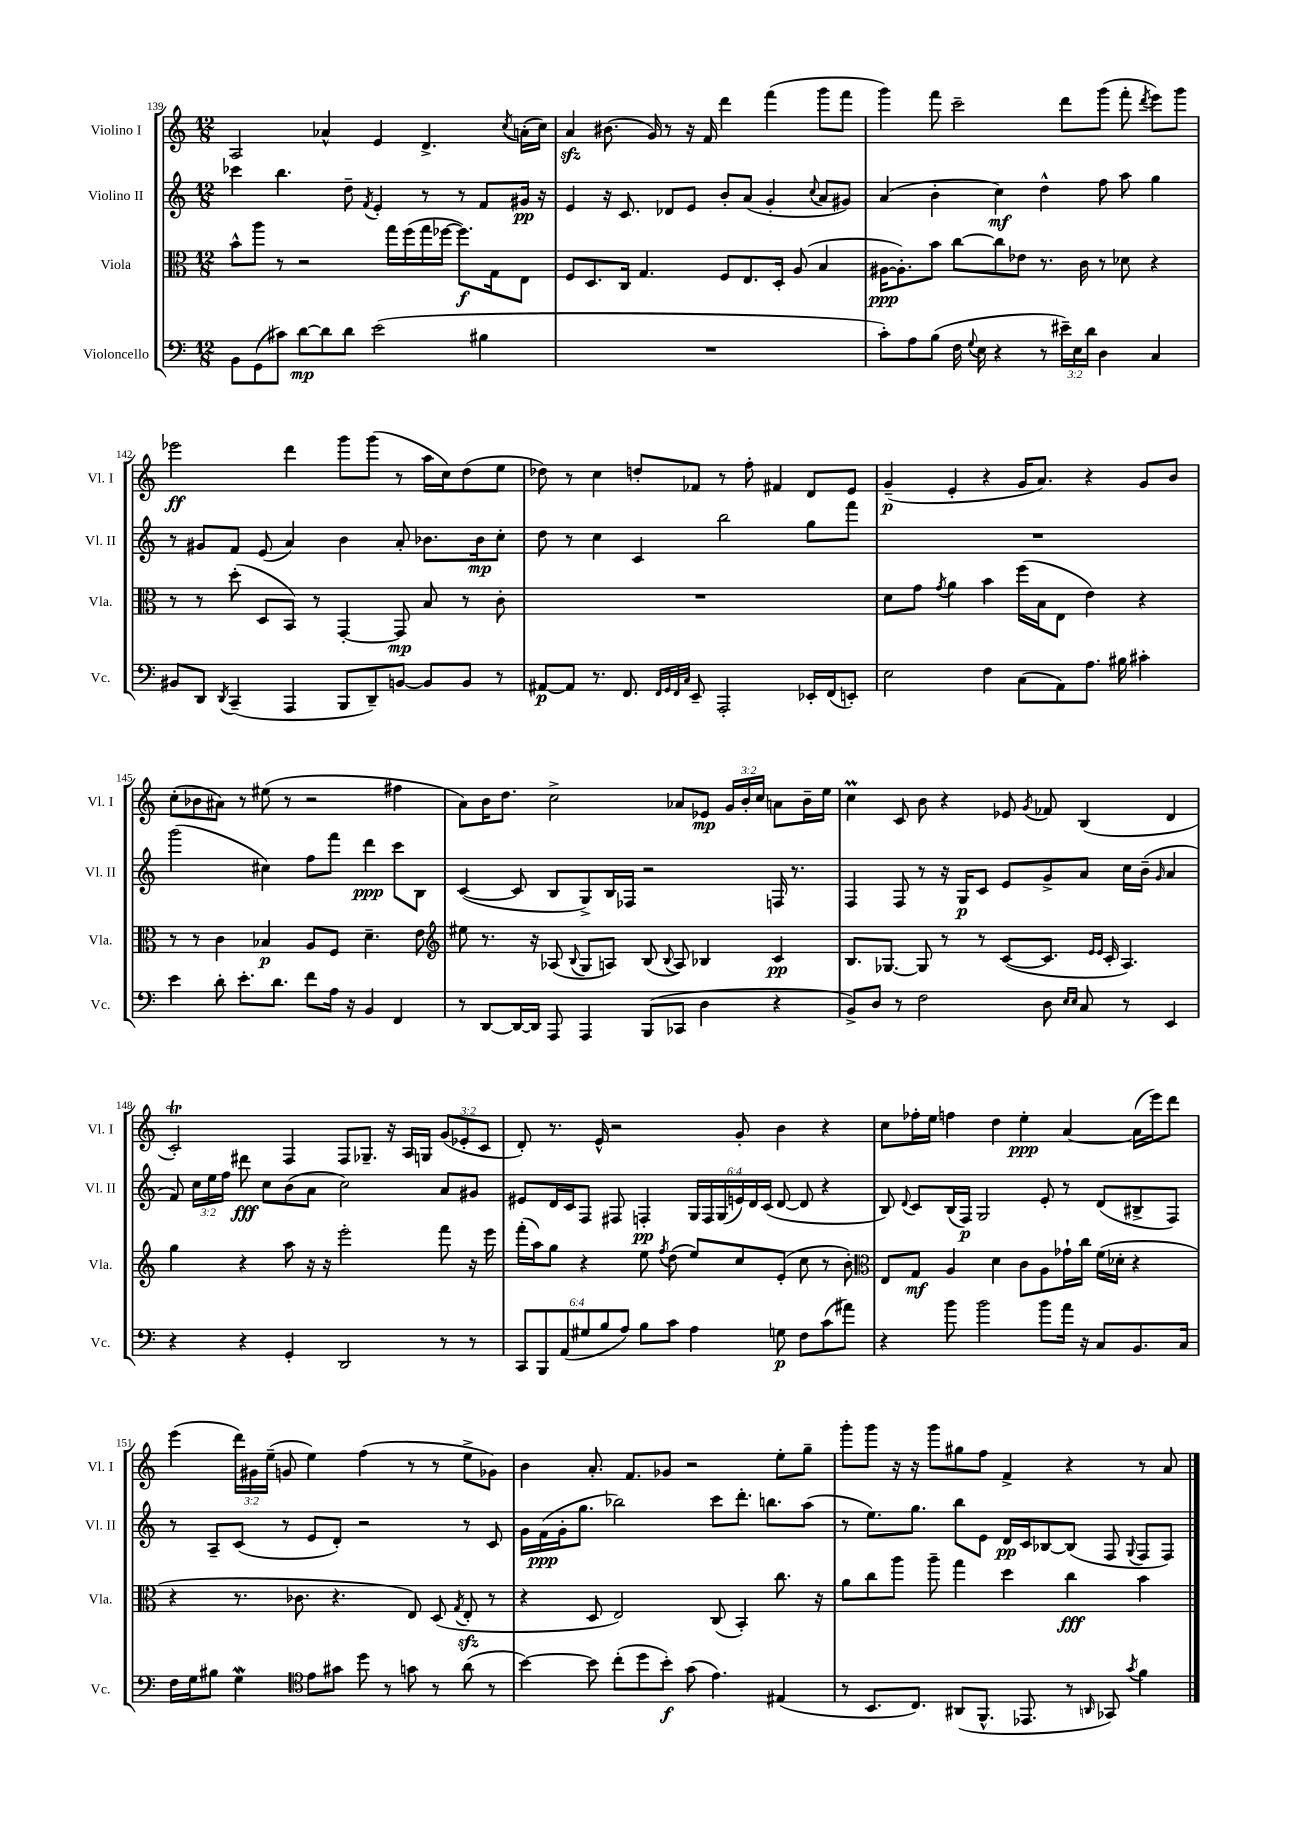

**kern	**dynam	**kern	**dynam	**kern	**dynam	**kern	**dynam
*part4	*part4	*part3	*part3	*part2	*part2	*part1	*part1
*staff4	*staff4	*staff3	*staff3	*staff2	*staff2	*staff1	*staff1
*I"Violoncello	*	*I"Viola	*	*I"Violino II	*	*I"Violino I	*
*I'Vc.	*	*I'Vla.	*	*I'Vl. II	*	*I'Vl. I	*
*clefF4	*	*clefC3	*	*clefG2	*	*clefG2	*
*k[]	*	*k[]	*	*k[]	*	*k[]	*
*M12/8	*	*M12/8	*	*M12/8	*	*M12/8	*
=139	=139	=139	=139	=139	=139	=139	=139
8BB\L	.	8b^^\L	.	4ccc-X\	.	2A/	.
(8GG\	.	8aa\J	.	.	.	.	.
8c#X\J)	.	8r	.	4.bb\	.	.	.
[8d\L	mp	2r	.	.	.	.	.
8d\]	.	.	.	.	.	4a-X^^/	.
8d\J	.	.	.	8dd~\	.	.	.
.	.	.	.	8qf/	.	.	.
(2e\	.	.	.	4e'/	.	4e/	.
.	.	16gg\LL	.	.	.	.	.
.	.	(16ff\	.	.	.	.	.
.	.	16gg\	.	8r	.	4.d^/	.
.	.	[16ff-X\JJ	.	.	.	.	.
.	.	8.ff-\L])	f	8r	.	.	.
4B#X\	.	.	.	8f/L	.	.	.
.	.	16G\k	.	.	.	.	.
.	.	.	.	.	.	8qcc/	.
.	.	8E\J	.	16g#X/Jk	pp	(16an'\LL	.
.	.	.	.	16r	.	16cc\JJ)	.
=140	=140	=140	=140	=140	=140	=140	=140
1.r	.	8F/L	.	4e/	.	4azz/	.
.	.	8.D/	.	.	.	.	.
.	.	.	.	16r	.	(8.b#X\	.
.	.	16C/Jk	.	8.c/	.	.	.
.	.	4.G/	.	.	.	.	.
.	.	.	.	.	.	16g/)	.
.	.	.	.	8d-X/L	.	8r	.
.	.	.	.	8e/J	.	16r	.
.	.	.	.	.	.	16f/	.
.	.	8F/L	.	8b'/L	.	4ddd\	.
.	.	8.E/	.	(8a/J	.	.	.
.	.	.	.	4g'/	.	(4fff\	.
.	.	16D'/Jk	.	.	.	.	.
.	.	(8A/	.	.	.	.	.
.	.	.	.	8qqcc/	.	.	.
.	.	4B/	.	8a/L	.	8ggg\L	.
.	.	.	.	8g#X/J)	.	8fff\J	.
=141	=141	=141	=141	=141	=141	=141	=141
8c'\L)	.	[16A#X\KL	ppp	(4a/	.	4ggg\)	.
.	.	8.A#'\])	.	.	.	.	.
8A\	.	.	.	.	.	.	.
(8B\J	.	8b\J	.	4b'\	.	8fff\	.
16F\	.	[8cc\L	.	.	.	2ccc~\	.
8qqG/	.	.	.	.	.	.	.
16E\	.	.	.	.	.	.	.
4r	.	8cc\]	.	4cc\)	mf	.	.
.	.	8e-X\J	.	.	.	.	.
8r	.	8.r	.	4dd^^\	.	.	.
24e#X~\LL)	.	.	.	.	.	8ddd\L	.
24E\	.	.	.	.	.	.	.
.	.	16c\	.	.	.	.	.
24d\JJ	.	.	.	.	.	.	.
4D\	.	8r	.	8ff\	.	(8ggg\J	.
.	.	8d-X\	.	8aa\	.	8fff'\	.
.	.	.	.	.	.	8qddd/	.
4C/	.	4r	.	4gg\	.	8eee\L)	.
.	.	.	.	.	.	8ggg\J	.
!!LO:LB:g=z
=142	=142	=142	=142	=142	=142	=142	=142
8BB#X/L	.	8r	.	8r	.	2eee-X\	ff
8DD/J	.	8r	.	8g#X/L	.	.	.
8qDD/	.	.	.	.	.	.	.
(4CC~/	.	(8dd'\	.	8f/J	.	.	.
.	.	8D/L	.	(8e/	.	.	.
4AAA/	.	8BB/J)	.	4a/)	.	4ddd\	.
.	.	8r	.	.	.	.	.
8BBB/L	.	[4GG'/	.	4b\	.	8ggg\L	.
8DD~/)	.	.	.	.	.	(8ggg\J	.
[8BBn/J	.	8GG/]	mp	8a'/	.	8r	.
8BB/L]	.	8B/	.	8.b-X\L	.	16aa\LL	.
.	.	.	.	.	.	16cc\J)	.
8BB/J	.	8r	.	.	.	(8dd\	.
.	.	.	.	16b-\k	mp	.	.
8r	.	8c'\	.	8cc'\J	.	8ee\J	.
=143	=143	=143	=143	=143	=143	=143	=143
[8AA#X/L	p	1.r	.	8dd\	.	8dd-X\)	.
8AA#/J]	.	.	.	8r	.	8r	.
8.r	.	.	.	4cc\	.	4cc\	.
8.FF/	.	.	.	.	.	.	.
.	.	.	.	4c/	.	8ddn'/L	.
32qqFF/LLL	.	.	.	.	.	.	.
32qqGG/	.	.	.	.	.	.	.
32qqFF/	.	.	.	.	.	.	.
32qqC/JJJ	.	.	.	.	.	.	.
8EE~/	.	.	.	.	.	8f-X/J	.
2AAA'/	.	.	.	2bb\	.	8r	.
.	.	.	.	.	.	8ff'\	.
.	.	.	.	.	.	4f#X/	.
16EE-X'/LL	.	.	.	8gg\L	.	8d/L	.
(16FF/J	.	.	.	.	.	.	.
8EEn'/J)	.	.	.	8fff\J	.	8e/J	.
=144	=144	=144	=144	=144	=144	=144	=144
2E\	.	8d\L	.	1.r	.	(4g~/	p
.	.	8g\J	.	.	.	.	.
.	.	8qg/	.	.	.	.	.
.	.	4a\	.	.	.	4e'/	.
4F\	.	4b\	.	.	.	4r	.
(8C\L	.	(16ff\LL	.	.	.	16g/KL	.
.	.	16B\J	.	.	.	8.a/J)	.
8AA\)	.	8E\J	.	.	.	.	.
8.A\J	.	4e\)	.	.	.	4r	.
16B#X\	.	.	.	.	.	.	.
4c#X'\	.	4r	.	.	.	8g/L	.
.	.	.	.	.	.	8b/J	.
!!LO:LB:g=z
=145	=145	=145	=145	=145	=145	=145	=145
4e\	.	8r	.	(2ggg\	.	(8cc'\L	.
.	.	8r	.	.	.	8b-X\	.
8d'\	.	4c\	.	.	.	8a#X\J)	.
8.e'\L	.	.	.	.	.	8r	.
.	.	4B-X/	p	4cc#X\)	.	(8ee#X\	.
8.d\J	.	.	.	.	.	.	.
.	.	.	.	.	.	8r	.
8f\L	.	8A/L	.	8ff\L	.	2r	.
16A\Jk	.	8F/J	.	8fff\J	.	.	.
16r	.	.	.	.	.	.	.
4BB/	.	4.d~\	.	4ddd\	ppp	.	.
4FF/	.	.	.	8ccc\L	.	4ff#X\	.
.	.	8e\	.	8B\J	.	.	.
=146	=146	=146	=146	=146	=146	=146	=146
*	*	*clefG2	*	*	*	*	*
8r	.	8ee#X\	.	([4c/	.	8a\L)	.
[8DD/L	.	8.r	.	.	.	16b\K	.
.	.	.	.	.	.	8.dd\J	.
16DD/L_	.	.	.	8c/]	.	.	.
16DD/JJ]	.	16r	.	.	.	.	.
8AAA/	.	(8A-X/	.	8B/L	.	2cc^\	.
.	.	8qqB/	.	.	.	.	.
4AAA/	.	8G/L	.	8G^/)	.	.	.
.	.	8An/J)	.	16B/L	.	.	.
.	.	.	.	16F-X/JJ	.	.	.
(8BBB/L	.	(8B/	.	2r	.	.	.
.	.	8qqB/	.	.	.	.	.
8CC-X/J	.	8A/)	.	.	.	8a-X/L	.
4D\	.	4B-X/	.	.	.	8e-X/J	mp
.	.	.	.	.	.	24g/LL	.
.	.	.	.	.	.	24b'/	.
.	.	.	.	.	.	24cc/JJ	.
4r	.	4c/	pp	16Fn/	.	8an\L	.
.	.	.	.	8.r	.	.	.
.	.	.	.	.	.	16b~\L	.
.	.	.	.	.	.	16ee\JJ	.
=147	=147	=147	=147	=147	=147	=147	=147
8BB^/L)	.	8.B/L	.	4F/	.	4ccM\	.
8D/J	.	.	.	.	.	.	.
.	.	[8.G-X/J	.	.	.	.	.
8r	.	.	.	8F/	.	8c/	.
2F\	.	8G-/]	.	8r	.	8b\	.
.	.	8r	.	16r	.	4r	.
.	.	.	.	16G/KL	p	.	.
.	.	8r	.	8c/J	.	.	.
.	.	([8c/L	.	8e/L	.	8e-X/	.
.	.	.	.	.	.	8qg/	.
8D\	.	8.c/J]	.	8g^/	.	8f-X/	.
16qqE/LL	.	.	.	.	.	.	.
16qqE/JJ	.	.	.	.	.	.	.
8C/	.	.	.	8a/J	.	(4B/	.
.	.	16qqe/LL	.	.	.	.	.
.	.	16qqe/JJ	.	.	.	.	.
.	.	16c'/	.	.	.	.	.
8r	.	4.A/)	.	16cc\LL	.	.	.
.	.	.	.	(16b~\JJ	.	.	.
.	.	.	.	16qqg/	.	.	.
4EE/	.	.	.	4a/	.	4d/	.
!!LO:LB:g=z
=148	=148	=148	=148	=148	=148	=148	=148
4r	.	4gg\	.	8f/)	.	2cT'/)	.
.	.	.	.	24cc\LL	.	.	.
.	.	.	.	24ee\	.	.	.
.	.	.	.	24ff\JJ	.	.	.
4r	.	4r	.	8ddd#X\	fff	.	.
.	.	.	.	8cc\L	.	.	.
4GG'/	.	8aa\	.	(8b\	.	4F/	.
.	.	16r	.	8a\J	.	.	.
.	.	16r	.	.	.	.	.
2DD/	.	2eee'\	.	2cc\)	.	8F/L	.
.	.	.	.	.	.	8.G-X~/J	.
.	.	.	.	.	.	16r	.
.	.	.	.	.	.	16A/LL	.
.	.	.	.	.	.	16Gn/JJ	.
8r	.	8fff\	.	8a/L	.	(12g/L	.
.	.	.	.	.	.	12e-X'/	.
8r	.	16r	.	8g#X/J	.	.	.
.	.	.	.	.	.	12c/J	.
.	.	16eee\	.	.	.	.	.
=149	=149	=149	=149	=149	=149	=149	=149
12CC/L	.	(16fff'\LL	.	8e#X/L	.	8d'/)	.
.	.	16aa\J)	.	.	.	.	.
12BBB/	.	.	.	.	.	.	.
.	.	8gg\J	.	16d/L	.	8.r	.
(12AA/	.	.	.	.	.	.	.
.	.	.	.	16c/J	.	.	.
12G#X/	.	4r	.	8F/J	.	.	.
.	.	.	.	.	.	16e^^/	.
12B/	.	.	.	.	.	.	.
.	.	.	.	8F#X/	.	2r	.
12A/J)	.	.	.	.	.	.	.
8B\L	.	8ee\	.	4Fn'/	pp	.	.
.	.	8qff/	.	.	.	.	.
8c\J	.	(8dd\	.	.	.	.	.
4A\	.	8ee/L)	.	24G/LL	.	.	.
.	.	.	.	24F/	.	.	.
.	.	.	.	(24G/	.	.	.
.	.	8cc/	.	24en/)	.	8g'/	.
.	.	.	.	24d/	.	.	.
.	.	.	.	(24c/JJ	.	.	.
8Gn\	p	(8e'/J	.	[8d/	.	4b\	.
8F\L	.	8cc\	.	8d/]	.	.	.
(8c\	.	8r	.	4r	.	4r	.
8a#X\J)	.	8b'\)	.	.	.	.	.
=150	=150	=150	=150	=150	=150	=150	=150
*	*	*clefC3	*	*	*	*	*
4r	.	8E/L	.	8B/)	.	8cc\L	.
.	.	.	.	8qqd/	.	.	.
.	.	8G/J	mf	8c/L	.	16ff-X'\L	.
.	.	.	.	.	.	16ee\JJ	.
8b\	.	4A/	.	(16B/L	.	4ffn\	.
.	.	.	.	16F/JJ)	p	.	.
2b\	.	.	.	2G/	.	.	.
.	.	4d\	.	.	.	4dd\	.
.	.	8c\L	.	.	.	4ee'\	ppp
8b\L	.	8A\	.	8e'/	.	.	.
16a\Jk	.	16g-X`\L	.	8r	.	[4a/	.
16r	.	16cc\JJ	.	.	.	.	.
8C/L	.	(16f\LL	.	(8d/L	.	.	.
.	.	16d-X'\JJ	.	.	.	.	.
8.BB/	.	4r	.	8B#X^/	.	(16a\LL]	.
.	.	.	.	.	.	16eee\J)	.
.	.	.	.	8F/J)	.	8ddd\J	.
16C/Jk	.	.	.	.	.	.	.
!!LO:LB:g=z
=151	=151	=151	=151	=151	=151	=151	=151
16F\LL	.	4r	.	8r	.	(4eee\	.
16G\J	.	.	.	.	.	.	.
8B#X\J	.	.	.	8A~/L	.	.	.
4GW\	.	8.r	.	(8c/J	.	24ddd\LL)	.
.	.	.	.	.	.	24g#X\	.
.	.	.	.	.	.	(24ee~\JJ	.
.	.	.	.	8r	.	8gn/	.
.	.	8.c-X\	.	.	.	.	.
*clefC4	*	*	*	*	*	*	*
8e\L	.	.	.	8e/L	.	4ee\)	.
8g#X\J	.	4.r	.	8d'/J)	.	.	.
8dd\	.	.	.	2r	.	(4ff\	.
8r	.	.	.	.	.	.	.
8gn\	.	8E/)	.	.	.	8r	.
8r	.	(8D/	.	.	.	8r	.
.	.	8qG/	.	.	.	.	.
(8a\	.	8Ezz'/	.	8r	.	8ee^\L	.
8r	.	8r	.	8c/	.	8g-X\J)	.
=152	=152	=152	=152	=152	=152	=152	=152
[4b\)	.	4r	.	16g\LL	.	4b\	.
.	.	.	.	(16f\	ppp	.	.
.	.	.	.	16g'\J	.	.	.
.	.	.	.	8.gg\J	.	.	.
8b\]	.	8D/	.	.	.	8.a'/	.
(8cc'\L	.	2E/)	.	2bb-X\)	.	.	.
.	.	.	.	.	.	8.f/L	.
8dd\	.	.	.	.	.	.	.
8b'\J)	f	.	.	.	.	8g-X/J	.
(8g\	.	.	.	.	.	2r	.
4.e\)	.	(8C/	.	8ccc\L	.	.	.
.	.	4BB'/)	.	8.ddd'\J	.	.	.
.	.	.	.	8.bbn\L	.	.	.
(4E#X/	.	8.cc\	.	.	.	8ee'\L	.
.	.	.	.	(8aa\J	.	8gg~\J	.
.	.	16r	.	.	.	.	.
=153	=153	=153	=153	=153	=153	=153	=153
8r	.	8a\L	.	8r	.	8ggg'\L	.
8.BB/L	.	8cc\	.	8.ee\L)	.	8ggg\J	.
.	.	8aa\J	.	.	.	16r	.
8.C/J)	.	.	.	8.gg\J	.	16r	.
.	.	8aa~\	.	.	.	8ggg\L	.
(8AA#X/L	.	4gg\	.	8bb\L	.	8gg#X\	.
8.FF^^/J	.	.	.	8e\J	.	8ff\J	.
.	.	4dd\	.	16d/LL	pp	4f^/	.
8.EE-X/	.	.	.	16c/J	.	.	.
.	.	.	.	[8B-X/	.	.	.
8r	.	4cc\	fff	(8B-/J]	.	4r	.
16qqAAn/	.	.	.	.	.	.	.
8GG-X/)	.	.	.	8F/	.	.	.
8qg/	.	.	.	8qqG/	.	.	.
4f\	.	4b\	.	8F/L	.	8r	.
.	.	.	.	8F/J)	.	8a/	.
==	==	==	==	==	==	==	==
*-	*-	*-	*-	*-	*-	*-	*-
